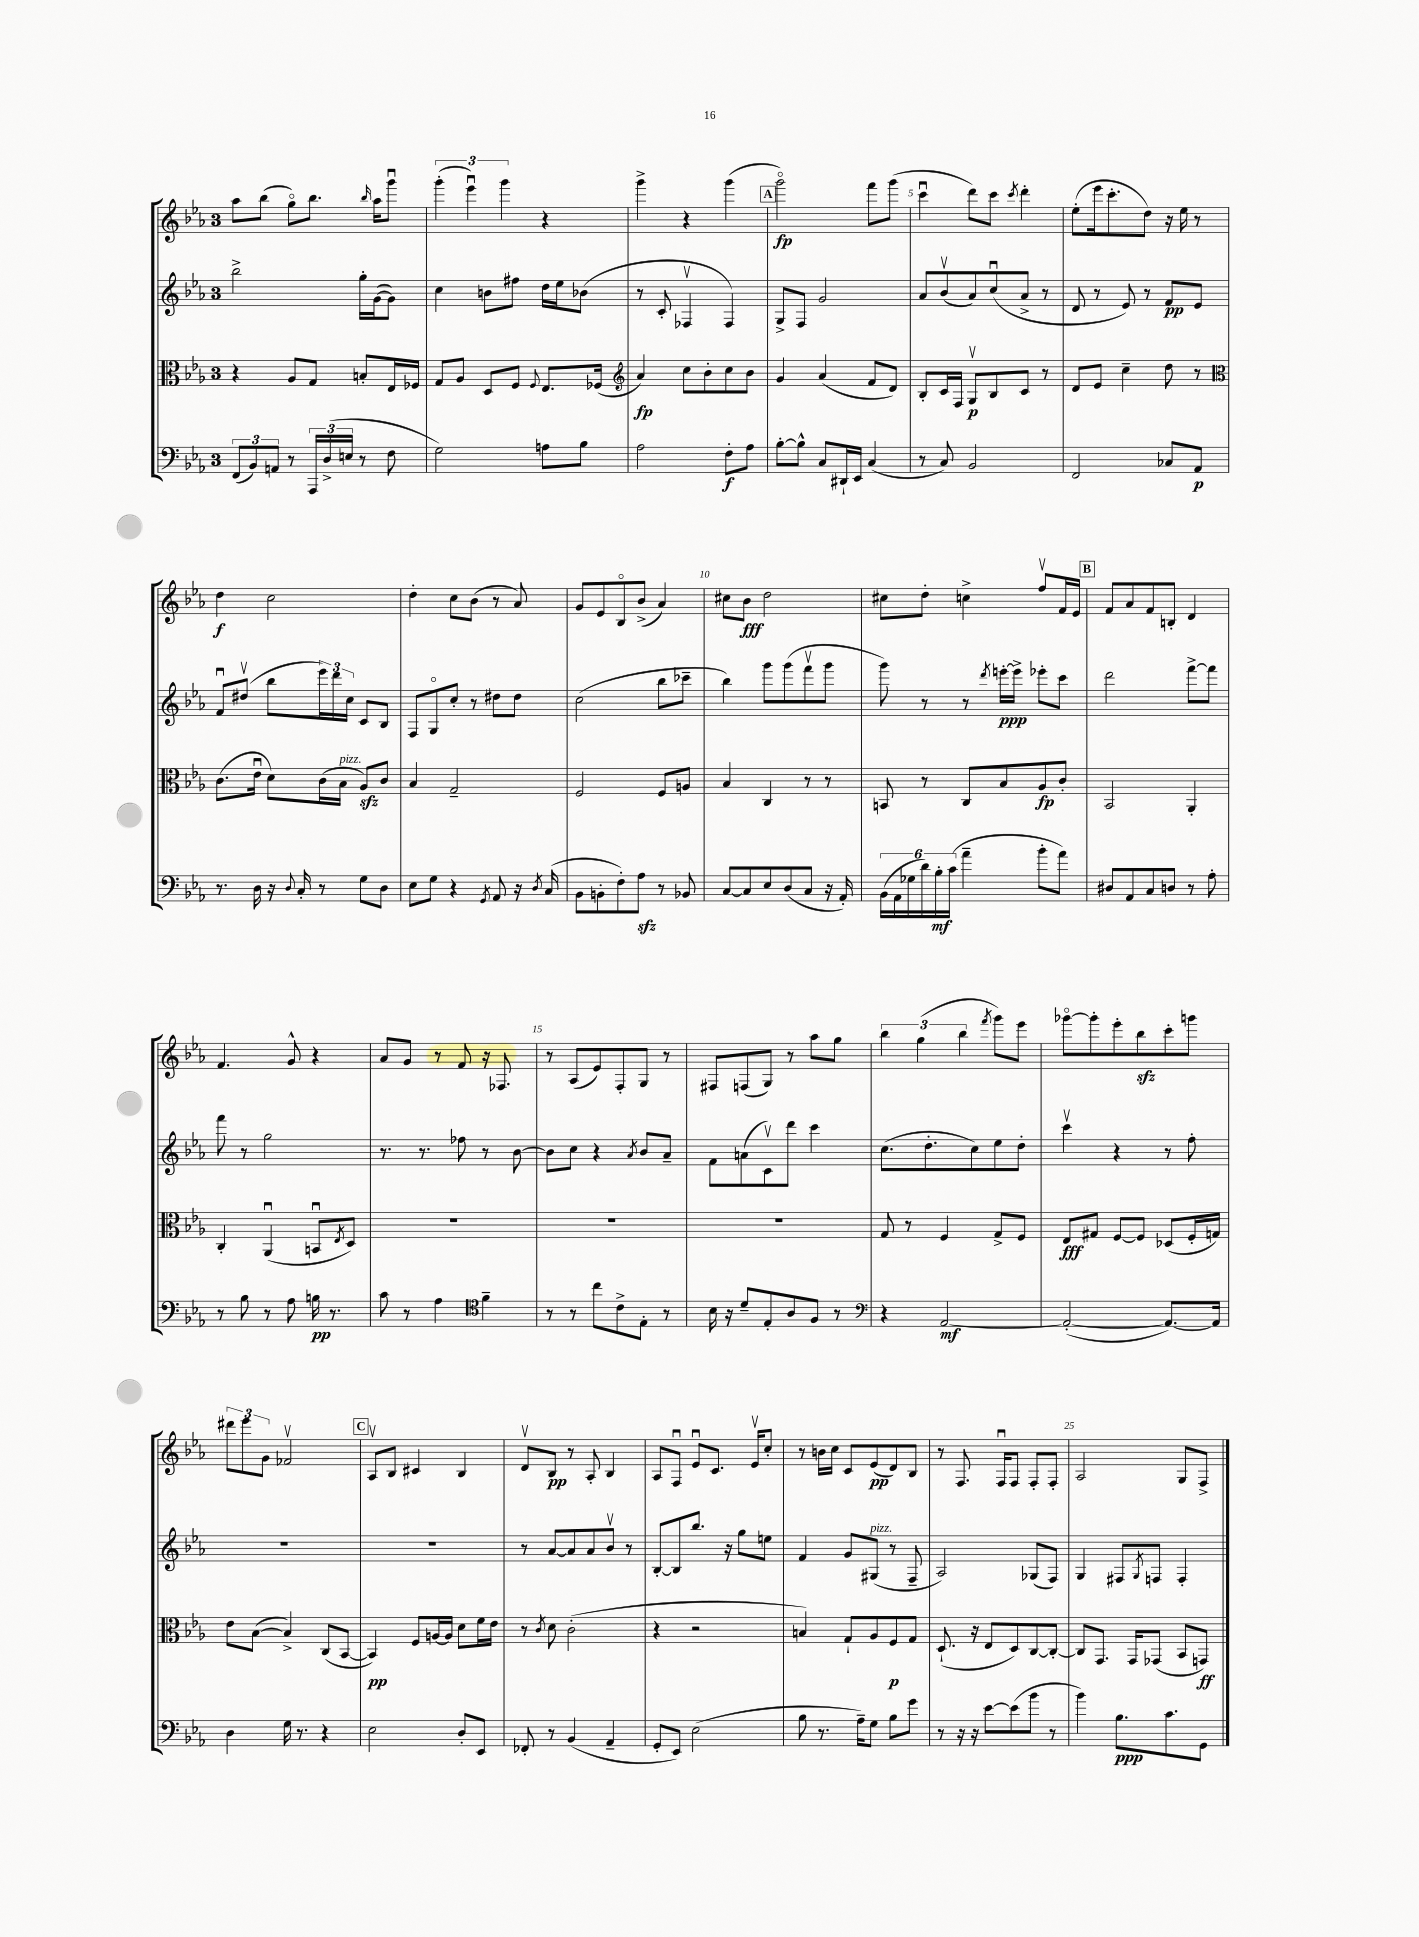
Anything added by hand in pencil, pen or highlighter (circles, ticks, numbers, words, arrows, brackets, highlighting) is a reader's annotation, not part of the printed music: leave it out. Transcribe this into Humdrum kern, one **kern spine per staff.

**kern	**kern	**kern	**kern
*staff4	*staff3	*staff2	*staff1
*clefF4	*clefC3	*clefG2	*clefG2
*k[b-e-a-]	*k[b-e-a-]	*k[b-e-a-]	*k[b-e-a-]
*M3/4	*M3/4	*M3/4	*M3/4
(12FF	4r	2bb-^	8aa-
12BB-)	.	.	.
.	.	.	(8bb-
12AA	.	.	.
8r	8A-	.	8ggo)
24AAA-	8G	.	8.bb-
(24D^	.	.	.
24E	.	.	.
8r	8B'	16gg'	.
.	.	.	16qqbb-
.	.	([16g	16aa-
8F	16E-	8g])	8gggu
.	16F-	.	.
=	=	=	=
2G)	8G	4cc	(6ggg'
.	8A-	.	.
.	.	.	6eee-u)
.	8D	8b	.
.	.	.	6ggg
.	8F	8ff#	.
.	8qqF	.	.
8A	8.E-	16dd	4r
.	.	16ee-	.
8B-	.	(8b-	.
.	(16F-	.	.
=	=	=	=
*	*clefG2	*	*
2A-	4a-)	8r	4ggg^
.	.	8c'	.
.	8cc	4F-v	4r
.	8b-'	.	.
8F'	8cc	4F-)	(4ggg
8A-	8b-	.	.
=	=	=	=
[8B-'	4g	8G^	2gggo)
8B-^^]	.	8F	.
8C	(4a-	2g	.
16DD#`	.	.	.
16EE-	.	.	.
(4C	8f	.	8fff
.	8d)	.	(8ggg
=	=	=	=
8r	8B-'	8a-	4cccu
8C)	16c	(8b-v	.
.	16F	.	.
2BB-	8Gv	8a-)	8ddd)
.	8B-	(8ccu	8ccc
.	.	.	8qccc
.	8c	8a-^	4ddd'
.	8r	8r	.
=	=	=	=
2FF	8d	8d	(8ee-'
.	8e-	8r	16eee-
.	.	.	8.ccc'
.	4cc~	8e-)	.
.	.	8r	8dd)
8C-	8dd	8f	16r
.	.	.	16ee-
8AA-	8r	8e-	8r
=	=	=	=
*	*clefC3	*	*
8.r	(8.c	8fu	4dd
.	.	(8dd#v	.
16D	16e-u	.	.
16r	8d)	8bb-	2cc
8qqD	.	.	.
16C'	.	.	.
8r	(16c	24eee-)	.
.	.	24ddd	.
.	16B-	.	.
.	.	24cc	.
8G	8A-)	8c	.
8D	8c	8B-	.
=	=	=	=
8E-	4B-	8F	4dd'
8G	.	8Go	.
4r	2G~	8cc'	8cc
.	.	8r	(8b-
8qGG	.	.	.
8AA-	.	8dd#	8r
16r	.	8dd#	8a-)
8qD	.	.	.
(16C	.	.	.
=	=	=	=
8BB-	2F	(2cc	8g
8BB'	.	.	8e-
8F')	.	.	8B-o
8A-	.	.	(8b-^
8r	8F	8bb-	4a-)
8BB-	8A	8ccc-~	.
=	=	=	=
[8C	4B-	4bb-)	8cc#
8C]	.	.	8b-
8E-	4C	8ggg	2dd
(8D	.	(8ggg	.
8C	8r	8fffv	.
16r	8r	8ggg	.
16AA-')	.	.	.
=	=	=	=
(24BB-	8BB	8ggg)	8cc#
24AA-	.	.	.
24G-	.	.	.
24d)	8r	8r	8dd'
24B-'	.	.	.
(24c	.	.	.
4a-~	8C	8r	4cc^
.	.	8qddd	.
.	8B-	[16eee'	.
.	.	16eee^]	.
8b-'	8A-	8eee-'	8ffv
8a-)	8c'	8ccc	16f
.	.	.	16e-
=	=	=	=
8D#	2BB-	2ddd	8f
8AA-	.	.	8a-
8C	.	.	8f
8D	.	.	8B'
8r	4AA-'	[8fff^	4d
8A-'	.	8fff]	.
=	=	=	=
8r	4C'	8fff	4.f
8B-	.	8r	.
8r	(4AA-u	2gg	.
8A-	.	.	8g^^
16B	8BBu	.	4r
8.r	.	.	.
.	8qE-	.	.
.	8D)	.	.
=	=	=	=
8c	2.r	8.r	8a-
8r	.	.	8g
.	.	8.r	.
4A-	.	.	8r
.	.	8ff-	8f
*clefC4	*	*	*
4f~	.	8r	16r
.	.	.	8.F-
.	.	[8b-	.
=	=	=	=
8r	2.r	8b-]	8r
8r	.	8cc	(8A-
8cc	.	4r	8e-)
8c^	.	.	8F'
.	.	8qa-	.
8E-'	.	8b-	8G
8r	.	8a-~	8r
=	=	=	=
16B-	2.r	8f	8F#
16r	.	.	.
8d~	.	(8a	(8F
8E-'	.	8cv)	8G)
8A-	.	8ddd	8r
8F	.	4ccc	8aa-
8r	.	.	8gg
=	=	=	=
*clefF4	*	*	*
4r	8G	(8.cc	6bb-
.	8r	.	.
.	.	.	(6gg
.	.	8.dd'	.
[2AA-	4F	.	.
.	.	.	6bb-
.	.	8cc)	.
.	.	.	8qfff
.	8G^	8ee-	8ggg)
.	8F	8dd'	8eee-
=	=	=	=
(2AA-'_	8E-	4cccv	[8ggg-o
.	8G#	.	8ggg-']
.	[8F	4r	8eee-'
.	8F]	.	8bb-
8.AA-_)	(8D-	8r	8ccc'
.	16F'	8ff'	8ggg
16AA-]	16G)	.	.
=	=	=	=
4D	8e-	2.r	12ddd#
.	.	.	12eee-
.	([8B-	.	.
.	.	.	12g
16G	4B-^])	.	2f-v
8.r	.	.	.
4r	(8C	.	.
.	[8BB-	.	.
=	=	=	=
2E-	4BB-])	2.r	8A-v
.	.	.	8B-
.	8F	.	4c#
.	[16A	.	.
.	16A]	.	.
8D'	8d	.	4B-
8EE-	16f	.	.
.	16e-	.	.
=	=	=	=
8FF-'	8r	8r	8dv
.	8qc	.	.
8r	8d	[8a-	8B-
(4BB-	(2c'	8a-]	8r
.	.	8a-	8A-'
4AA-~	.	8b-v	4B-
.	.	8r	.
=	=	=	=
8GG'	4r	[8B-'	8A-
8EE-)	.	8B-]	8Fu
(2E-	2r	8.bb-	8e-u
.	.	.	8.c
.	.	16r	.
.	.	8gg	.
.	.	.	16e-v
.	.	8ee	8cc'
=	=	=	=
8B-	4B)	4f	8r
8.r	.	.	16b
.	.	.	16cc
.	8G`	8g	8c
16A-~)	.	.	.
8G	8A-	(8G#	(8e-
8B-	8F	8r	8d)
8g	8G	8F~	8B-
=	=	=	=
8r	(8.D`	2A-)	8r
16r	.	.	8.F
16r	16r	.	.
[8e-	8E-	.	.
.	.	.	16Fu
(8e-]	8D)	.	8F
8b-	[8C	(8G-	8F'
8r	8C'_	8F)	8F'
=	=	=	=
4b-)	8C]	4G	2A-
.	8.GG	.	.
8.B-	.	8F#	.
.	16GG	.	.
.	.	8qG	.
.	(8GG-	8F	.
8.c	.	.	.
.	8BB-	4F'	8G
8GG	8GG)	.	8F^
==	==	==	==
*-	*-	*-	*-
